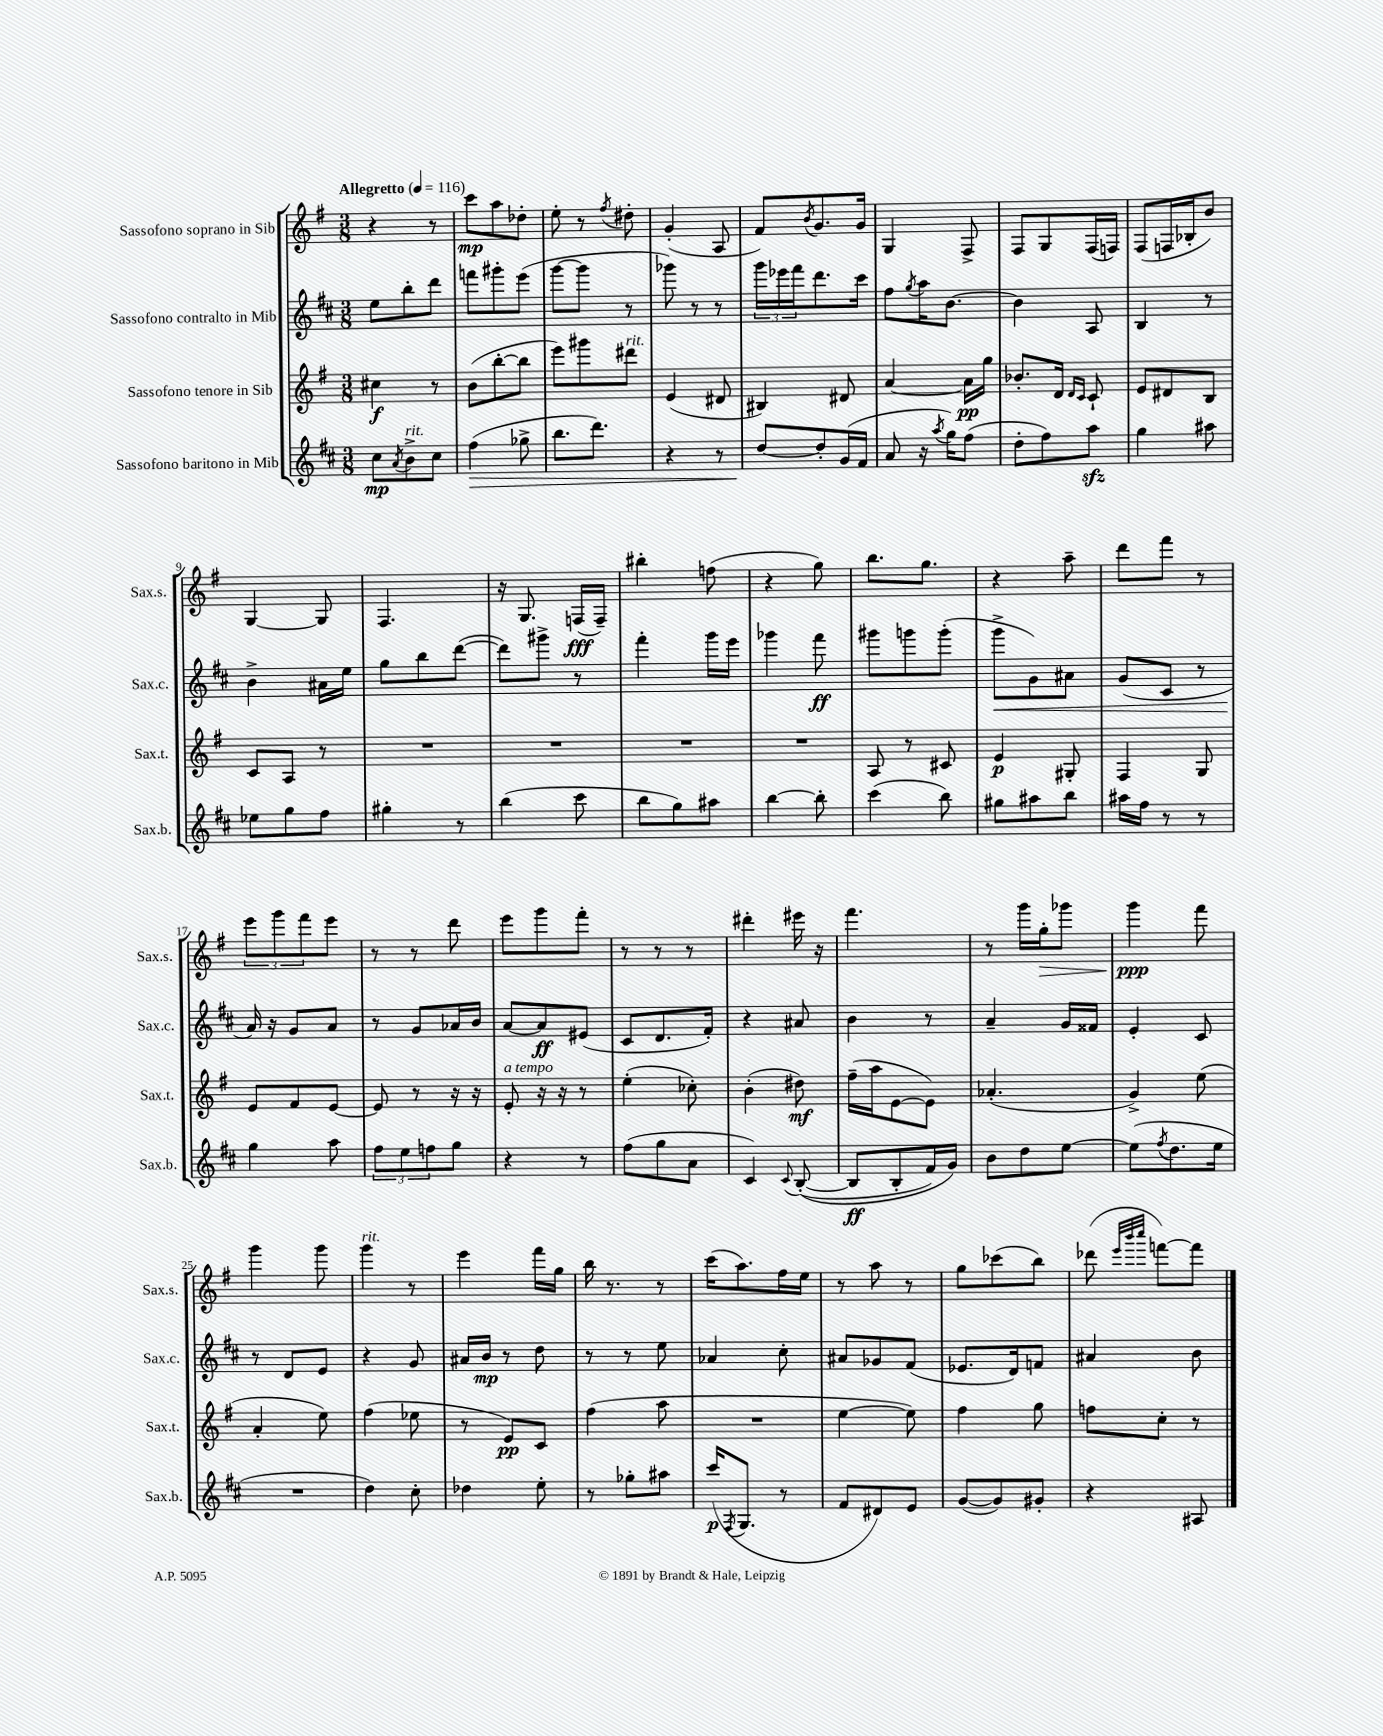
<<
\new StaffGroup <<
\new Staff = "s0" \with { instrumentName = "Sassofono soprano in Sib" shortInstrumentName = "Sax.s." } {
    \clef treble \key g \major \numericTimeSignature \time 3/8 \tempo "Allegretto" 4 = 116
    r4 r8 |
    c'''8\mp a''8 des''8-. |
    e''8-. r8 \acciaccatura { fis''8 } dis''8-. |
    g'4-.( a8 |
    fis'8) \acciaccatura { b'8 } g'8. g'16 |
    g4 fis8-> |
    fis8 g8 fis16( f16) |
    fis8( f16 bes16-. b'8) |
    g4~ g8 |
    fis4. |
    r16 g8. f16\fff( f16--) |
    bis''4-. f''8( |
    r4 g''8) |
    b''8. g''8. |
    r4 a''8-- |
    d'''8 fis'''8 r8 |
    \tuplet 3/2 { e'''8 g'''8 fis'''8 } e'''8 |
    r8 r8 d'''8 |
    e'''8 g'''8 fis'''8-. |
    r8 r8 r8 |
    dis'''4-. eis'''16 r16 |
    fis'''4. |
    r8 g'''16 g''16-.\> ges'''8 |
    g'''4\ppp\! fis'''8 |
    g'''4 g'''8 |
    g'''4^\markup { \italic "rit." } r8 |
    e'''4 fis'''16 g''16 |
    b''16 r8. r8 |
    c'''16( a''8.) fis''16 e''16 |
    r8 a''8 r8 |
    g''8 ces'''8( b''8) |
    des'''8( \grace { e'''32 b'''32 c''''32 } f'''8~) f'''8 \bar "|." |
}
\new Staff = "s1" \with { instrumentName = "Sassofono contralto in Mib" shortInstrumentName = "Sax.c." } {
    \clef treble \key d \major \numericTimeSignature \time 3/8
    e''8 b''8-. d'''8 |
    f'''8 gis'''8-. e'''8( |
    g'''8~ g'''8 r8 |
    ges'''8) r8 r8 |
    \tuplet 3/2 { g'''16 ees'''16 fis'''16 } d'''8. cis'''16 |
    fis''8 \acciaccatura { g''8 } a''16 b'8.~ |
    b'4 a8 |
    b4 r8 |
    b'4-> ais'16 e''16 |
    g''8 b''8 d'''8~( |
    d'''8) gis'''8-> r8 |
    fis'''4-. g'''16 e'''16 |
    ges'''4 fis'''8\ff |
    gis'''8 g'''8 g'''8-.( |
    g'''8->\< g'8) ais'8 |
    g'8( cis'8 r8 |
    a'16\!) r16 g'8 a'8 |
    r8 g'8 aes'16 b'16 |
    a'8~ a'8\ff eis'8( |
    cis'8 d'8. fis'16-.) |
    r4 ais'8 |
    b'4 r8 |
    a'4-- g'16 fisis'16 |
    e'4-. cis'8 |
    r8 d'8 e'8 |
    r4 g'8 |
    ais'16 b'16\mp r8 d''8 |
    r8 r8 e''8 |
    aes'4 cis''8-. |
    ais'8 ges'8 fis'8( |
    ees'8. d'16) f'8 |
    ais'4 b'8 \bar "|." |
}
\new Staff = "s2" \with { instrumentName = "Sassofono tenore in Sib" shortInstrumentName = "Sax.t." } {
    \clef treble \key g \major \numericTimeSignature \time 3/8
    cis''4\f r8 |
    b'8( b''8~-. b''8 |
    e'''8) gis'''8 dis'''8^\markup { \italic "rit." } |
    e'4( dis'8 |
    bis4) dis'8 |
    a'4~ a'16\pp g''16 |
    bes'8.-. d'16 \grace { d'16 c'16 } c'8-! |
    e'8 dis'8 b8 |
    c'8 a8 r8 |
    R4. |
    R4. |
    R4. |
    R4. |
    a8 r8 cis'8 |
    e'4\p gis8-. |
    fis4 g8 |
    e'8 fis'8 e'8~ |
    e'8 r8 r16 r16 |
    e'8-.^\markup { \italic "a tempo" } r16 r16 r8 |
    e''4-.( ces''8-.) |
    b'4-.( dis''8\mf) |
    fis''16--( a''16 e'8~ e'8) |
    aes'4.-.( |
    g'4->) e''8( |
    a'4-. e''8) |
    fis''4( ees''8 |
    r8 e'8\pp) c'8 |
    fis''4( a''8 |
    R4. |
    e''4~ e''8) |
    fis''4 g''8 |
    f''8 c''8-. r8 \bar "|." |
}
\new Staff = "s3" \with { instrumentName = "Sassofono baritono in Mib" shortInstrumentName = "Sax.b." } {
    \clef treble \key d \major \numericTimeSignature \time 3/8
    cis''8\mp \acciaccatura { a'8 } b'8->^\markup { \italic "rit." } cis''8 |
    fis''4\>( ges''8-> |
    b''8. d'''8.) |
    r4 r8 |
    d''8~\! d''8-. g'16( fis'16 |
    a'8 r16 \acciaccatura { a''8 } g''16) fis''8( |
    d''8-. fis''8) a''8\sfz |
    g''4 ais''8 |
    ees''8 g''8 fis''8 |
    gis''4-. r8 |
    b''4( cis'''8 |
    b''8 g''8) ais''8 |
    b''4~ b''8-. |
    cis'''4( b''8) |
    gis''8 ais''8 b''8 |
    ais''16 fis''16 r8 r8 |
    g''4 a''8 |
    \tuplet 3/2 { fis''8 e''8 f''8 } g''8 |
    r4 r8 |
    fis''8( g''8 a'8 |
    cis'4) \appoggiatura { cis'8 } b8~-.(\( |
    b8\ff b8-. fis'16) g'16\) |
    b'8 d''8 e''8~ |
    e''8( \acciaccatura { fis''8 } d''8. e''16 |
    R4. |
    d''4) cis''8-. |
    des''4 e''8-. |
    r8 ges''8-. ais''8 |
    cis'''16\p( \acciaccatura { fis8 } g8. r8 |
    fis'8 dis'8) e'8 |
    g'8~( g'8) gis'8-. |
    r4 ais8 \bar "|." |
}
>>
>>
